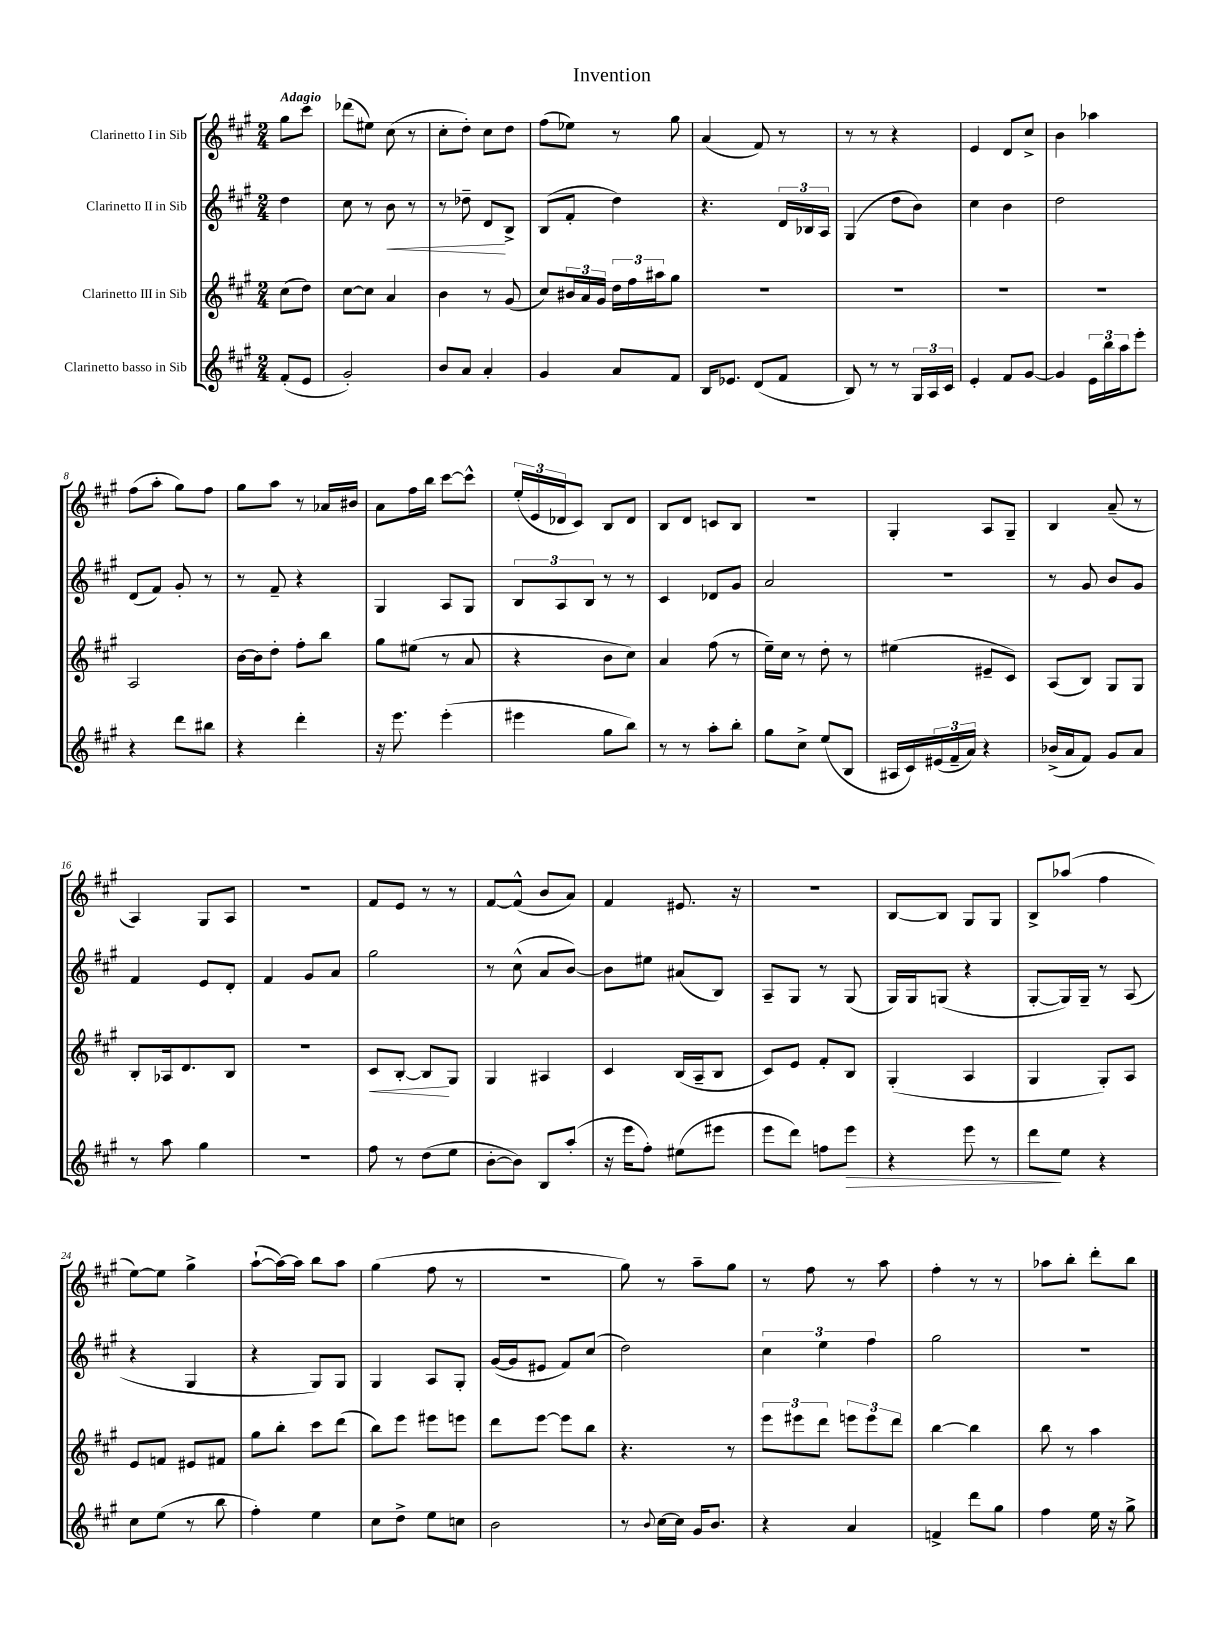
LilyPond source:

\header { title = "Invention" }
<<
\new StaffGroup <<
\new Staff = "s0" \with { instrumentName = "Clarinetto I in Sib" } {
    \clef treble \key a \major \numericTimeSignature \time 2/4 \partial 4 \tempo "Adagio"
    gis''8 cis'''8 |
    des'''8( eis''8) cis''8( r8 |
    cis''8-. d''8-.) cis''8 d''8 |
    fis''8( ees''8) r8 gis''8 |
    a'4( fis'8) r8 |
    r8 r8 r4 |
    e'4 d'8 cis''8-> |
    b'4 aes''4 |
    fis''8( a''8-. gis''8) fis''8 |
    gis''8 a''8 r8 aes'16 bis'16 |
    a'8 fis''16 b''16 cis'''8~ cis'''8-^ |
    \tuplet 3/2 { e''16-.( e'16 des'16 } cis'8) b8 des'8 |
    b8 d'8 c'8 b8 |
    R2 |
    gis4-. a8 gis8-- |
    b4 a'8--( r8 |
    a4) gis8 a8 |
    r2 |
    fis'8 e'8 r8 r8 |
    fis'8~ fis'8-^( b'8 a'8) |
    fis'4 eis'8. r16 |
    r2 |
    b8~ b8 gis8 gis8 |
    b8-> aes''8( fis''4 |
    e''8~) e''8 gis''4-> |
    a''8~-!( a''16~) a''16 b''8 a''8 |
    gis''4( fis''8 r8 |
    r2 |
    gis''8) r8 a''8-- gis''8 |
    r8 fis''8 r8 a''8 |
    fis''4-. r8 r8 |
    aes''8 b''8-. d'''8-. b''8 \bar "|." |
}
\new Staff = "s1" \with { instrumentName = "Clarinetto II in Sib" } {
    \clef treble \key a \major \numericTimeSignature \time 2/4 \partial 4
    d''4 |
    cis''8 r8 b'8\< r8 |
    r8 des''8-- d'8\! b8-> |
    b8( fis'8-. d''4) |
    r4. \tuplet 3/2 { d'16 bes16 a16 } |
    gis4( d''8 b'8) |
    cis''4 b'4 |
    d''2 |
    d'8( fis'8) gis'8-. r8 |
    r8 fis'8-- r4 |
    gis4 a8 gis8 |
    \tuplet 3/2 { b8 a8 b8 } r8 r8 |
    cis'4 des'8 gis'8 |
    a'2 |
    R2 |
    r8 gis'8 b'8 gis'8 |
    fis'4 e'8 d'8-. |
    fis'4 gis'8 a'8 |
    gis''2 |
    r8 cis''8-^( a'8 b'8~) |
    b'8 eis''8 ais'8( b8) |
    a8-- gis8 r8 gis8( |
    gis16) gis16 g8( r4 |
    gis8~-. gis16) gis16-- r8 a8( |
    r4 gis4 |
    r4 gis8) gis8 |
    gis4 a8 gis8-. |
    gis'16~( gis'16 eis'8 fis'8) cis''8( |
    d''2) |
    \tuplet 3/2 { cis''4 e''4 fis''4 } |
    gis''2 |
    r2 \bar "|." |
}
\new Staff = "s2" \with { instrumentName = "Clarinetto III in Sib" } {
    \clef treble \key a \major \numericTimeSignature \time 2/4 \partial 4
    cis''8( d''8) |
    cis''8~ cis''8 a'4 |
    b'4 r8 gis'8( |
    cis''8) \tuplet 3/2 { bis'16 a'16 gis'16 } \tuplet 3/2 { d''16 fis''16 ais''16 } gis''8 |
    R2 |
    R2 |
    R2 |
    R2 |
    a2 |
    b'16~ b'16 d''8-. fis''8-. b''8 |
    gis''8 eis''8( r8 a'8 |
    r4 b'8 cis''8) |
    a'4 fis''8( r8 |
    e''16--) cis''16 r8 d''8-. r8 |
    eis''4( eis'8-- cis'8) |
    a8( b8) gis8 gis8 |
    b8-. aes16 d'8. b8 |
    r2 |
    cis'8\< b8~-. b8\! gis8 |
    gis4 ais4 |
    cis'4 b16( a16-- b8 |
    cis'8) e'8 fis'8-. b8 |
    gis4-.( a4 |
    gis4 gis8-.) a8 |
    e'8 f'8 eis'8 fis'8 |
    gis''8 b''8-. cis'''8 d'''8( |
    b''8) e'''8 eis'''8 e'''8 |
    d'''8 e'''8~ e'''8 b''8 |
    r4. r8 |
    \tuplet 3/2 { e'''8 eis'''8 d'''8 } \tuplet 3/2 { e'''8 e'''8 d'''8 } |
    b''4~ b''4 |
    b''8 r8 a''4 \bar "|." |
}
\new Staff = "s3" \with { instrumentName = "Clarinetto basso in Sib" } {
    \clef treble \key a \major \numericTimeSignature \time 2/4 \partial 4
    fis'8-.( e'8 |
    gis'2-.) |
    b'8 a'8 a'4-. |
    gis'4 a'8 fis'8 |
    b16 ees'8. d'8( fis'8 |
    b8) r8 r8 \tuplet 3/2 { gis16 a16 cis'16 } |
    e'4-. fis'8 gis'8~ |
    gis'4 \tuplet 3/2 { e'16 b''16 a''16 } e'''8-. |
    r4 d'''8 bis''8 |
    r4 d'''4-. |
    r16 e'''8. e'''4-.( |
    eis'''4 gis''8 b''8) |
    r8 r8 a''8-. b''8-. |
    gis''8 cis''8-> e''8( b8 |
    ais16 cis'16) \tuplet 3/2 { eis'16( fis'16-- a'16) } r4 |
    bes'16->( a'16 fis'8) gis'8 a'8 |
    r8 a''8 gis''4 |
    R2 |
    fis''8 r8 d''8( e''8 |
    b'8~-. b'8) b8 a''8-.( |
    r16 e'''16 fis''8-.) eis''8( eis'''8 |
    e'''8 d'''8) f''8 e'''8\> |
    r4 e'''8 r8 |
    d'''8\! e''8 r4 |
    cis''8 e''8( r8 b''8 |
    fis''4-.) e''4 |
    cis''8 d''8-> e''8 c''8 |
    b'2 |
    r8 \appoggiatura { b'8 } cis''16~ cis''16 gis'16 b'8. |
    r4 a'4 |
    f'4-> d'''8 gis''8 |
    fis''4 e''16 r16 gis''8-> \bar "|." |
}
>>
>>
